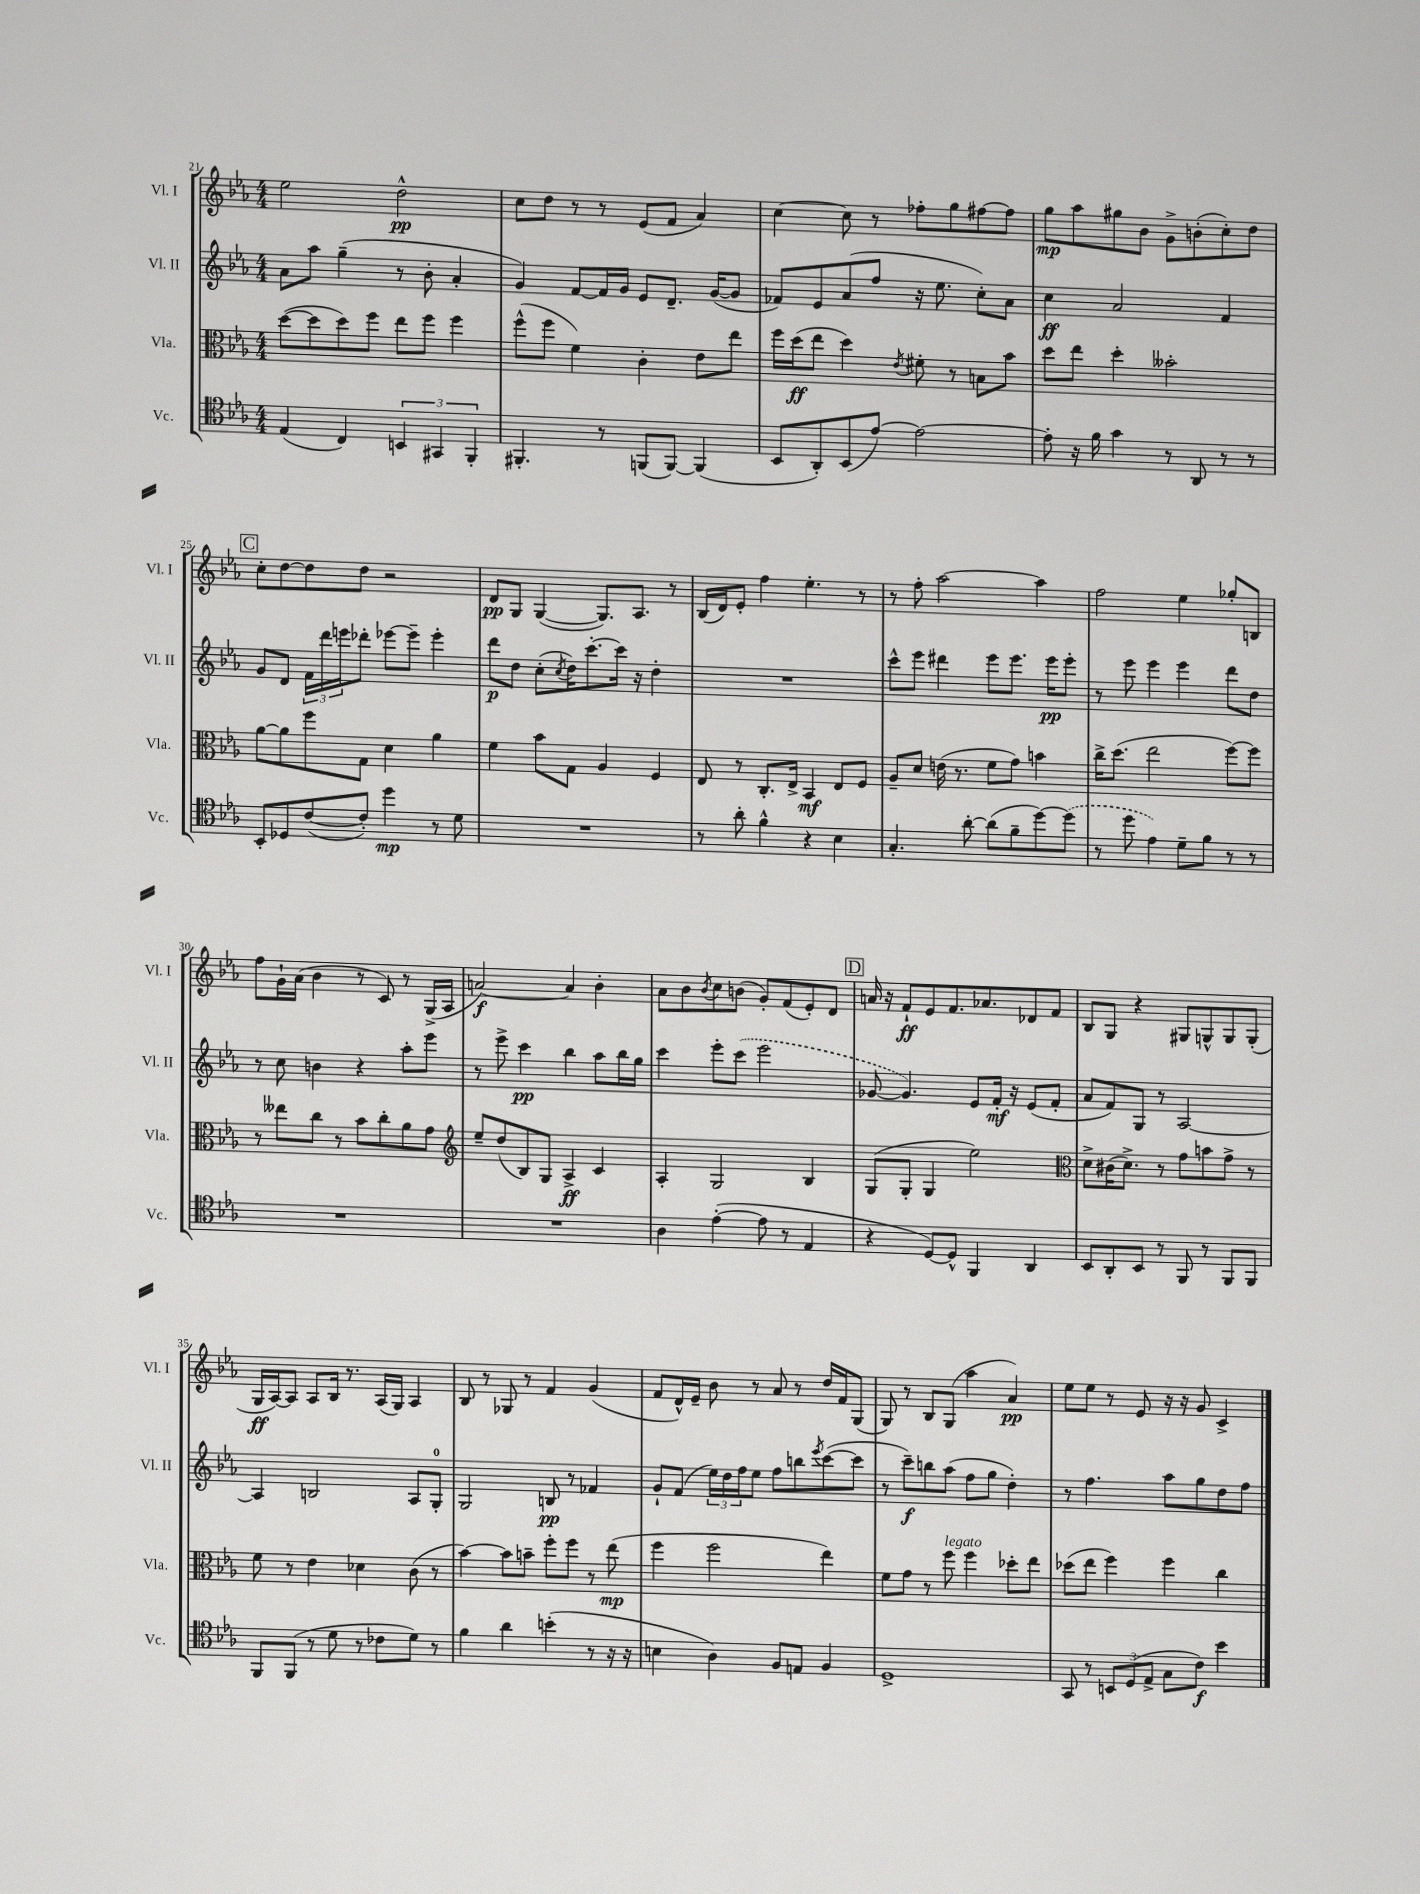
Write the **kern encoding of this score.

**kern	**kern	**kern	**kern
*staff4	*staff3	*staff2	*staff1
*clefC4	*clefC3	*clefG2	*clefG2
*k[b-e-a-]	*k[b-e-a-]	*k[b-e-a-]	*k[b-e-a-]
*M4/4	*M4/4	*M4/4	*M4/4
(4E-	([8dd	8a-	2ee-
.	8dd]	8aa-	.
4C)	8dd)	(4gg~	.
.	8ff	.	.
6BB	8ee-	8r	2dd^^
.	8ff	8b-'	.
6GG#	.	.	.
.	4ff	4a-'	.
6FF'	.	.	.
=	=	=	=
4.FF#'	(8ff^^	4g)	8cc
.	8ff	.	8dd
.	4f)	[8f	8r
8r	.	16f]	8r
.	.	16g	.
(8FF	4c'	8e-	(8e-
[8FF)	.	8.d~	8f
(4FF]	8e-	.	4a-)
.	.	([16g	.
.	8ee-	8g]	.
=	=	=	=
8BB-	16ff	8f-)	[4cc
.	(16dd	.	.
8AA-')	8ee-	8e-	.
(8BB-	4dd)	(8a-	8cc]
[8e-)	.	8ff	8r
.	8qe-	.	.
2e-_	8f#'	16r	8ff-'
.	.	8.ee-	.
.	8r	.	8gg
.	8B	8cc')	[8ff#
.	8b-	8a-	8ff#]
=	=	=	=
8e-']	8dd	4cc	8gg
16r	8ee-	.	8aa-
16f	.	.	.
4g	4dd'	2a-	8gg#
.	.	.	8b-
8r	2b--'	.	8g^
8AA-	.	.	(8b'
8r	.	4f	8cc')
8r	.	.	8dd
=	=	=	=
8BB-'	[8a-	8g	8cc'
8D-	8a-]	8d	[8dd
([8c	8ff	24f	8dd]
.	.	24ddd	.
.	.	24eee	.
8c'])	8G	8ddd-'	8dd
4dd	4d	[8eee-	2r
.	.	8eee-~]	.
8r	4a-	4eee-'	.
8d	.	.	.
=	=	=	=
1r	4f	8ddd	8d
.	.	8dd	8G
.	8b-	(8cc'	([4G
.	.	8qcc	.
.	8G	16dd)	.
.	.	[8.ccc'	.
.	4A-	.	8.G])
.	.	16ccc]	.
.	.	16r	8.A-
.	4F	4dd'	.
.	.	.	8r
=	=	=	=
8r	8E-	1r	(16B-
.	.	.	16d)
8a-'	8r	.	8e-'
4f^^	8.C'	.	4ff
.	16E-^	.	.
4r	4BB-	.	4.ee-'
4B-	8E-	.	.
.	8F	.	8r
=	=	=	=
4.G'	8A-~	8ccc^^	8r
.	8d	8eee-	8ff'
.	(16e	4ddd#	[2aa-
.	8.r	.	.
[8a-'	.	.	.
(8a-]	8f	8eee-	.
8f~	8g)	8.eee-	.
[8dd)	4b	.	4aa-]
.	.	16eee-	.
(8dd]	.	8eee-'	.
=	=	=	=
8r	16cc^	8r	2ff
.	(8.dd	.	.
8dd	.	8eee-	.
4e-)	2ee-	4eee-	.
8d~	.	4eee-	4ee-
8f	.	.	.
8r	[8ff)	8ddd	8gg-'
8r	8ff]	8dd	8B
=	=	=	=
1r	8r	8r	8ff
.	8ee--	8cc	16g`
.	.	.	(16a-
.	8cc	4b	4b-
.	8r	.	.
.	8b-	4r	8r
.	8cc'	.	8c)
.	8a-	8aa-'	8r
.	8g	8eee-	(16G^
.	.	.	16A-
=	=	=	=
*	*clefG2	*	*
1r	8ee-~	8r	[2a)
.	(8dd	8eee-^	.
.	8B-)	4ccc	.
.	8G	.	.
.	4A-^	4bb-	4a]
.	4c	8aa-	4b-'
.	.	16bb-	.
.	.	16gg	.
=	=	=	=
4A-	4A-'	4ccc	8a-
.	.	.	8b-
.	.	.	8qb-
([4e-'	2G	8eee-'	8cc
.	.	(8ccc	(8b
8e-]	.	2eee-	8g')
8r	.	.	(8f
4E-	4B-	.	8e-')
.	.	.	8d
=	=	=	=
4r	(8G	[8g-	16a
.	.	.	16r
.	8G'	4.g-])	8f`
[8D)	4G	.	8e-
8D^^]	.	.	8.f
4FF	2ee-)	8e-	.
.	.	.	8.a-
.	.	16f'	.
.	.	16r	.
4AA-	.	(8e-	8d-
.	.	8f'	8f
=	=	=	=
*	*clefC3	*	*
8BB-	8d^	8a-	8B-
8AA-'	(16c#	8f)	8G
.	8.d^)	.	.
8BB-	.	8G	4r
8r	8r	8r	.
8FF	8g	[2A-	8G#
8r	8b	.	8G^^
8FF	8g^	.	8G
8FF	8r	.	(8G'
=	=	=	=
8FF	8f	4A-]	16G
.	.	.	[16A-)
(8FF	8r	.	8A-]
8r	4e-	2B	8A-
8d	.	.	16B-
.	.	.	8.r
8r	4d-	.	.
8c-	.	.	(16A-
.	.	.	16G)
8d)	(8c	8A-	4A-
8r	8r	8G'	.
=	=	=	=
4f	[4b-)	2G	8B-
.	.	.	8r
4a-	8b-]	.	8G-
.	8b~	.	8r
(4b'	8ff'	8B	4f
.	8ff	8r	.
8r	8r	4f-	(4g
16r	(8ee-	.	.
16r	.	.	.
=	=	=	=
4B	4ff	8g`	8f
.	.	(8f	16d^^)
.	.	.	16e-~
4A-)	2ff	24ee-)	8b-
.	.	24dd	.
.	.	24ff	.
.	.	8ee-	8r
8F	.	8ff	8a-
8E	.	8bb	8r
.	.	8qeee-	.
4F	4ee-)	([8ccc	16dd
.	.	.	16f
.	.	8ccc]	(8G
=	=	=	=
1D^	8f	8r	8G)
.	8g	8ccc~)	8r
.	8r	8bb	8B-
.	8ff	(8aa-	(8G
.	4ff	8ff	4aa-
.	.	8gg	.
.	8dd-'	4dd')	4a-)
.	8ee-	.	.
=	=	=	=
8GG	(8dd-	8r	8ee-
8r	8ee-	4.ff	8ee-
12BB	4ff)	.	8r
(12D	.	.	.
.	.	.	8e-
12E-^	.	.	.
8G	4ff	8aa-	16r
.	.	.	16r
8c)	.	8gg	8g
4b-	4cc	8dd	4c^
.	.	8ff	.
==	==	==	==
*-	*-	*-	*-
